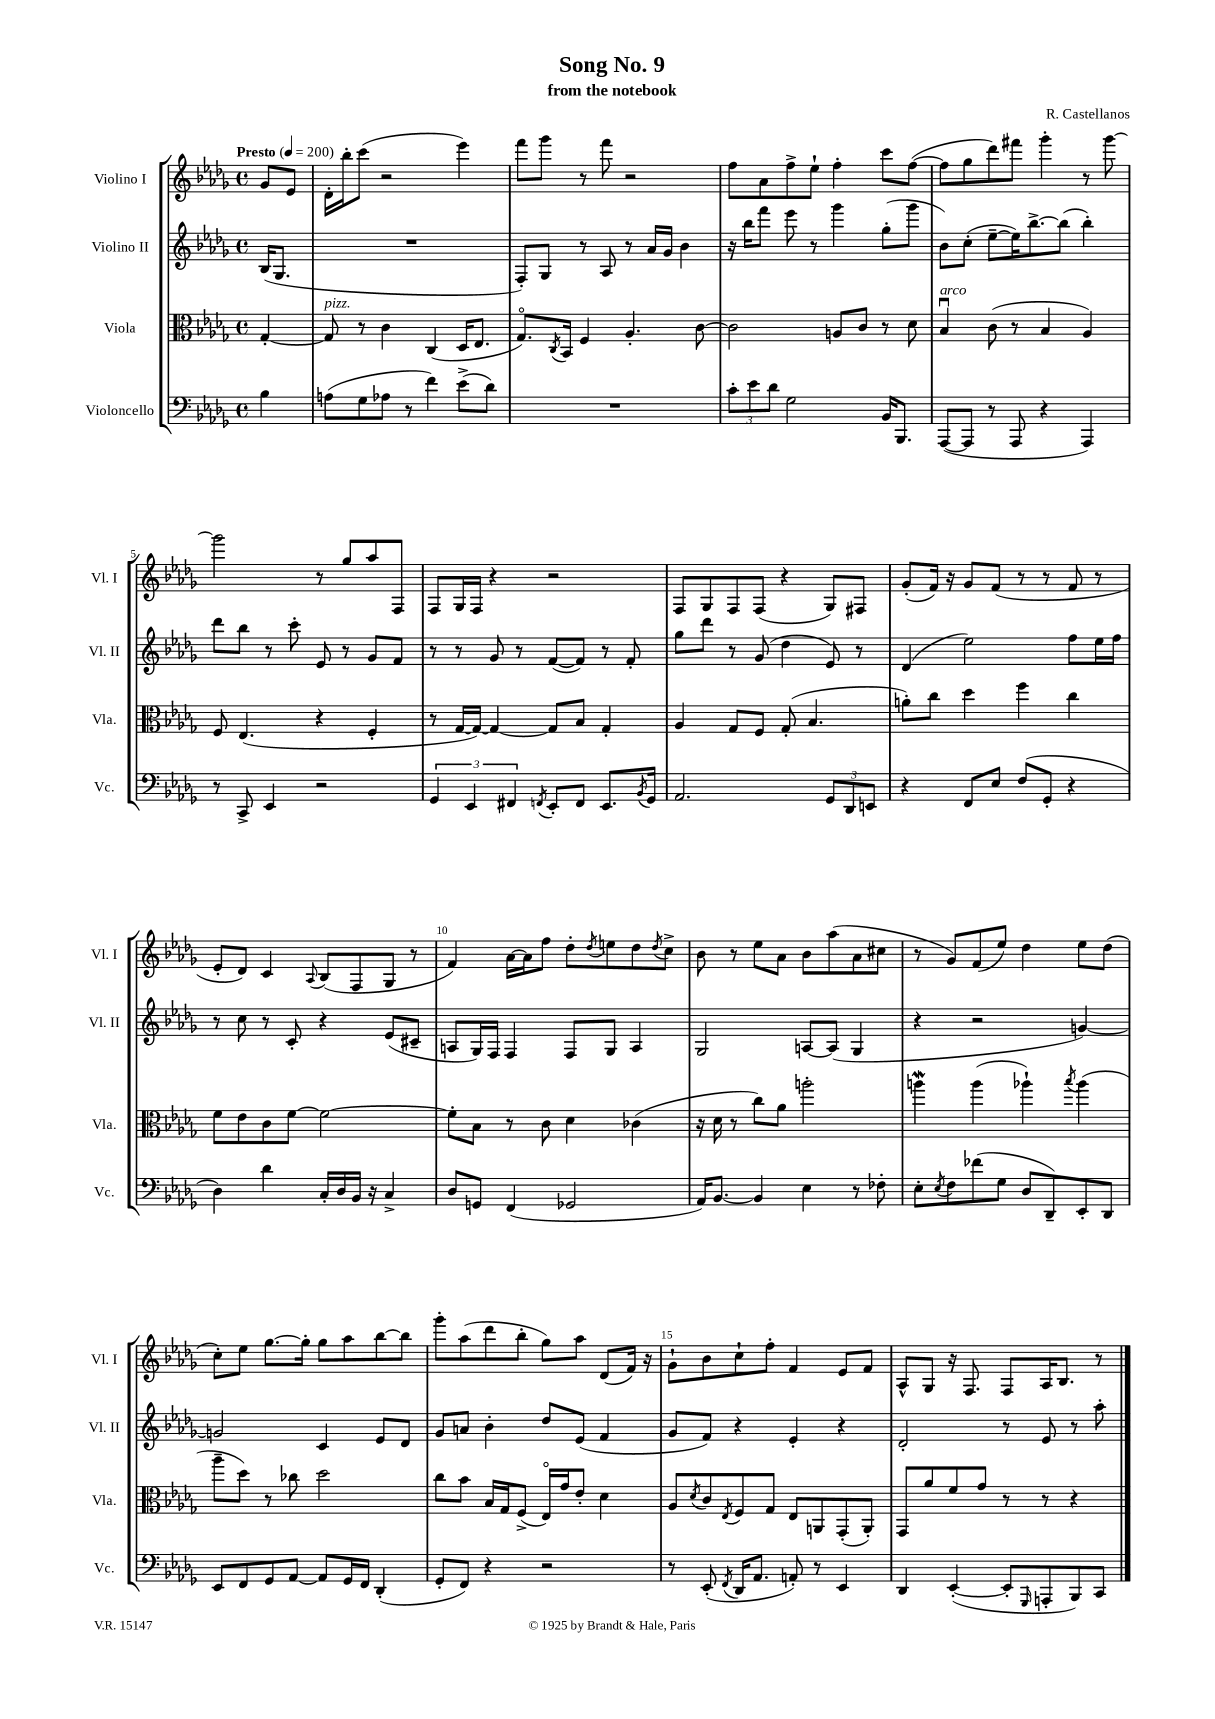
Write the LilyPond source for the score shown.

\header { title = "Song No. 9" composer = "R. Castellanos" subtitle = "from the notebook" }
<<
\new StaffGroup <<
\new Staff = "s0" \with { instrumentName = "Violino I" shortInstrumentName = "Vl. I" } {
    \clef treble \key des \major \defaultTimeSignature \time 4/4 \partial 4 \tempo "Presto" 4 = 200
    ges'8 ees'8 |
    des'16-. bes''16-. c'''8( r2 ees'''4) |
    f'''8 ges'''8 r8 f'''8 r2 |
    f''8 aes'8 f''8-> ees''8-! f''4-. c'''8 f''8~( |
    f''8 ges''8 des'''8) fis'''8 ges'''4-. r8 ges'''8~ |
    ges'''2 r8 ges''8 aes''8 f8 |
    f8 ges16 f16 r4 r2 |
    f8 ges8 f8 f8( r4 ges8) fis8 |
    ges'8-.( f'16) r16 ges'8 f'8( r8 r8 f'8 r8 |
    ees'8-. des'8) c'4 \appoggiatura { aes8 } bes8( f8 ges8 r8 |
    f'4) aes'16~ aes'16 f''8 des''8-. \acciaccatura { des''8 } e''8 des''8 \acciaccatura { des''8 } c''8-> |
    bes'8 r8 ees''8 aes'8 bes'8 aes''8( aes'8 cis''8 |
    r8 ges'8) f'8( ees''8) des''4 ees''8 des''8( |
    c''8-.) ees''8 ges''8.~ ges''16-. ges''8 aes''8 bes''8~ bes''8 |
    ges'''8-. aes''8( des'''8 bes''8-. ges''8) aes''8 des'8( f'16) r16 |
    ges'8-! bes'8 c''8-! f''8-. f'4 ees'8 f'8 |
    aes8-^ ges8 r16 f8. f8 aes16 bes8. r8 \bar "|." |
}
\new Staff = "s1" \with { instrumentName = "Violino II" shortInstrumentName = "Vl. II" } {
    \clef treble \key des \major \defaultTimeSignature \time 4/4 \partial 4
    bes16( ges8. |
    R1 |
    f8-.) ges8 r8 aes8 r8 aes'16 ges'16 bes'4 |
    r16 bes''16 f'''8 ees'''8 r8 ges'''4 ges''8-.( ges'''8 |
    bes'8) c''8-.( ees''8~-- ees''16) bes''8.~-> bes''8( bes''4-.) |
    des'''8 bes''8 r8 c'''8-. ees'8 r8 ges'8 f'8 |
    r8 r8 ges'8 r8 f'8~( f'8) r8 f'8-. |
    ges''8 des'''8 r8 ges'8( des''4 ees'8) r8 |
    des'4( ees''2) f''8 ees''16 f''16 |
    r8 c''8 r8 c'8-. r4 ees'8( cis'8-- |
    a8 ges16) f16 f4 f8 ges8 a4 |
    ges2 a8~ a8( ges4 |
    r4 r2 g'4~) |
    g'2 c'4 ees'8 des'8 |
    ges'8 a'8 bes'4-. des''8 ees'8( f'4 |
    ges'8 f'8) r4 ees'4-. r4 |
    des'2-. r8 ees'8 r8 aes''8-. \bar "|." |
}
\new Staff = "s2" \with { instrumentName = "Viola" shortInstrumentName = "Vla." } {
    \clef alto \key des \major \defaultTimeSignature \time 4/4 \partial 4
    ges4~-. |
    ges8^\markup { \italic "pizz." } r8 c'4 c4( des16 ees8. |
    ges8.\flageolet) \acciaccatura { c8 } bes,16 f4 aes4.-. c'8~ |
    c'2 a8 c'8 r8 des'8 |
    bes4\downbow^\markup { \italic "arco" } c'8( r8 bes4 aes4) |
    f8 ees4.( r4 f4-. |
    r8 ges16~ ges16~) ges4~ ges8 bes8 ges4-. |
    aes4 ges8 f8 ges8-.( bes4. |
    a'8-.) c''8 des''4 f''4 c''4 |
    f'8 ees'8 c'8 f'8~ f'2~ |
    f'8-. bes8 r8 c'8 des'4 ces'4( |
    r16 des'16 r8 c''8) aes'8 a''2-. |
    a''4\mordent a''4( aes''4-!) \acciaccatura { bes''8 } aes''4( |
    aes''8-- des''8) r8 ces''8 des''2 |
    c''8 bes'8 bes16 ges16 f8->( ees16\flageolet) ges'16 ees'8-. des'4 |
    aes8 \acciaccatura { des'8 } c'8 \acciaccatura { ees8 } f8 ges8 ees8 a,8 ges,8-.( a,8-.) |
    ges,8 aes'8 f'8 ges'8 r8 r8 r4 \bar "|." |
}
\new Staff = "s3" \with { instrumentName = "Violoncello" shortInstrumentName = "Vc." } {
    \clef bass \key des \major \defaultTimeSignature \time 4/4 \partial 4
    bes4 |
    a8( ges8 aes8 r8 f'4) ees'8->( des'8) |
    R1 |
    \tuplet 3/2 { c'8-. ees'8 des'8 } ges2 bes,16 bes,,8. |
    aes,,8~( aes,,8 r8 aes,,8 r4 aes,,4) |
    r8 c,8-> ees,4 r2 |
    \tuplet 3/2 { ges,4 ees,4 fis,4 } \acciaccatura { f,8 } ees,8-. f,8 ees,8. \acciaccatura { bes,8 } ges,16 |
    aes,2. \tuplet 3/2 { ges,8 des,8 e,8 } |
    r4 f,8 ees8 f8( ges,8-. r4 |
    des4) des'4 c16-. des16 bes,16 r16 c4-> |
    des8 g,8 f,4( ges,2 |
    aes,16) bes,8.~ bes,4 ees4 r8 fes8-. |
    ees8-. \acciaccatura { ees8 } f8 fes'8( ges8 des8 des,8--) ees,8-. des,8 |
    ees,8 f,8 ges,8 aes,8~ aes,8 ges,16 f,16 des,4-.( |
    ges,8-. f,8) r4 r2 |
    r8 ees,8-.( \acciaccatura { f,8 } des,16 aes,8. a,8-.) r8 ees,4 |
    des,4 ees,4~-.( ees,8-. \grace { ges,,16 } a,,8-. bes,,8) c,8 \bar "|." |
}
>>
>>
\layout { \context { \Score \override BarNumber.break-visibility = ##(#f #t #t) barNumberVisibility = #(every-nth-bar-number-visible 5) } }
